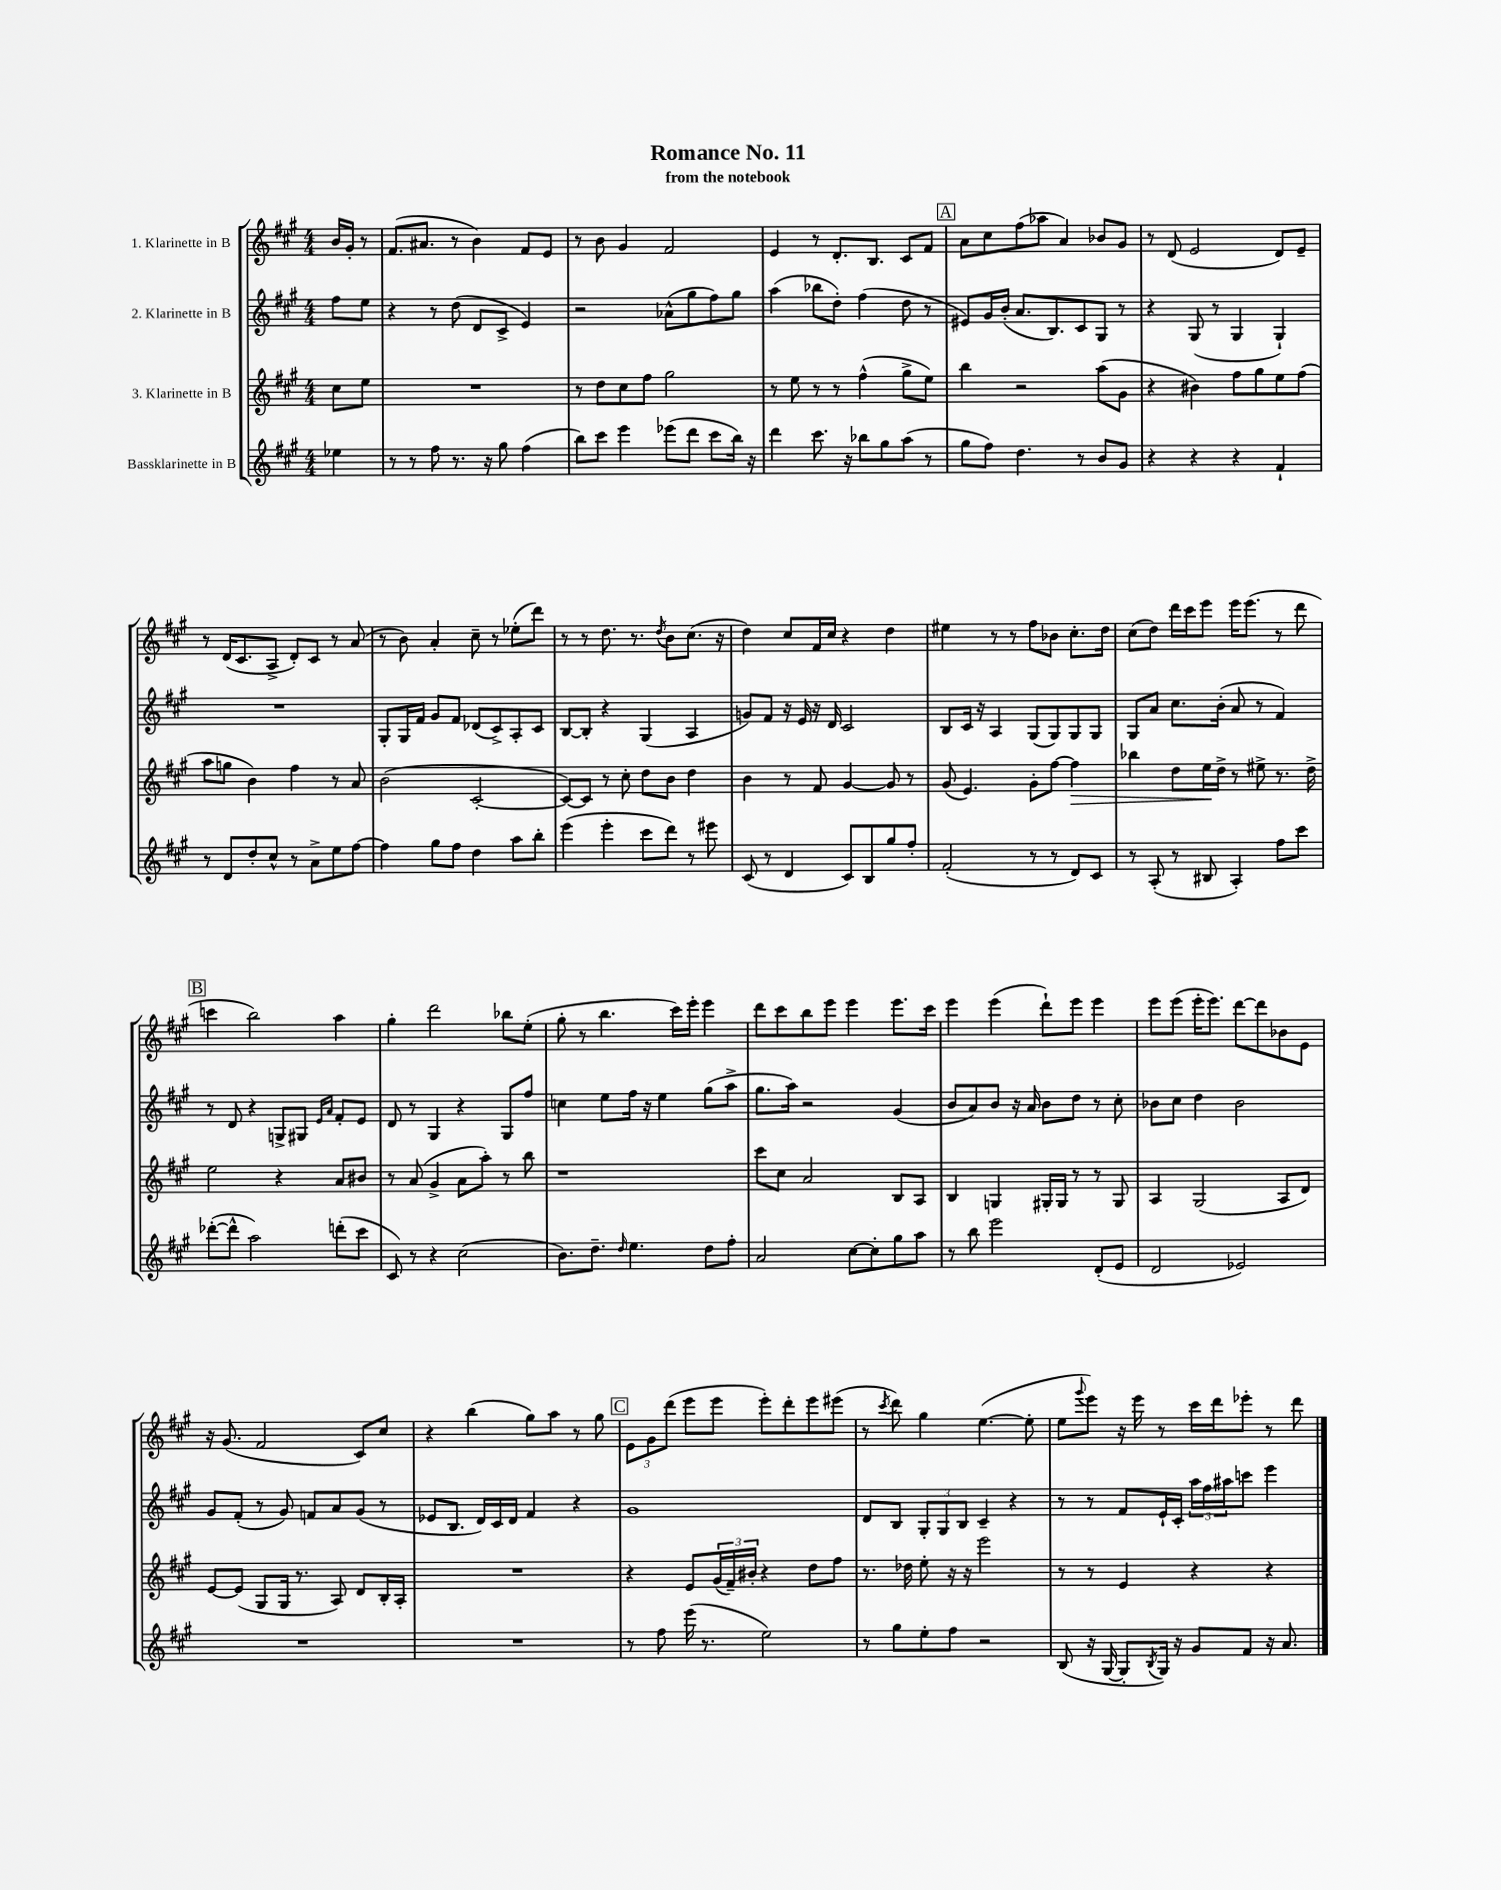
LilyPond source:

\header { title = "Romance No. 11" subtitle = "from the notebook" }
<<
\new StaffGroup <<
\new Staff = "s0" \with { instrumentName = "1. Klarinette in B" } {
    \clef treble \key a \major \numericTimeSignature \time 4/4 \partial 4
    b'16 gis'16-. r8 |
    fis'8.( ais'8. r8 b'4) fis'8 e'8 |
    r8 b'8 gis'4 fis'2 |
    e'4 r8 d'8.-. b8. cis'8 fis'8 |
    \mark \markup { \box "A" } a'8 cis''8 fis''8( aes''8 a'4) bes'8 gis'8 |
    r8 d'8( e'2 d'8) e'8-- |
    r8 d'16( cis'8. a8-> d'8-.) cis'8 r8 a'8( |
    r8 b'8) a'4-. cis''8-- r8 ees''8-.( d'''8) |
    r8 r8 d''8. r8. \acciaccatura { d''8 } b'8 cis''8.( r16 |
    d''4) cis''8 fis'16 cis''16 r4 d''4 |
    eis''4 r8 r8 fis''8 bes'8 cis''8.-. d''16 |
    cis''8( d''8) d'''16 cis'''16 e'''8 e'''16 e'''8.( r8 d'''8 |
    \mark \markup { \box "B" } c'''4 b''2) a''4 |
    gis''4-. d'''2 bes''8 e''8-.( |
    gis''8-. r8 b''4. cis'''16) e'''16-. e'''4 |
    d'''8 cis'''8 b''8 e'''8 e'''4 e'''8. cis'''16 |
    e'''4 e'''4( d'''8-!) e'''8 e'''4 |
    e'''8 e'''8( e'''16-. e'''8.) d'''8~ d'''8 bes'8 e'8 |
    r16 gis'8.( fis'2 cis'8) cis''8 |
    r4 b''4( gis''8) a''8 r8 gis''8 |
    \mark \markup { \box "C" } \tuplet 3/2 { e'8 gis'8 d'''8( } e'''8 e'''8 e'''8-.) d'''8-. e'''8 eis'''8( |
    r8 \acciaccatura { cis'''8 } d'''8) gis''4 e''4.~( e''8-. |
    e''8 \appoggiatura { gis'''8 } e'''8) r16 e'''16 r8 cis'''16 d'''16 ees'''8-. r8 d'''8 \bar "|." |
}
\new Staff = "s1" \with { instrumentName = "2. Klarinette in B" } {
    \clef treble \key a \major \numericTimeSignature \time 4/4 \partial 4
    fis''8 e''8 |
    r4 r8 d''8( d'8 cis'8-> e'4) |
    r2 aes'8-^( gis''8 fis''8) gis''8 |
    a''4( bes''8 d''8-.) fis''4( d''8 r8 |
    \mark \markup { \box "A" } eis'8) gis'16 b'16-.( a'8. b8.) cis'8 gis8 r8 |
    r4 gis8( r8 gis4 gis4-!) |
    R1 |
    gis8-. gis16 fis'16 gis'8 fis'8 des'8( cis'8->) a8-. cis'8 |
    b8~ b8-. r4 gis4( a4 |
    g'8) fis'8 r16 e'16 r16 d'16 cis'2 |
    b8 cis'16 r16 a4 gis8( gis8) gis8 gis8 |
    gis8 a'8 cis''8. b'16-.( a'8 r8 fis'4) |
    \mark \markup { \box "B" } r8 d'8 r4 g8-> gis8 \grace { e'16 a'16 } fis'8-. e'8 |
    d'8 r8 gis4 r4 gis8 fis''8 |
    c''4 e''8 fis''16 r16 e''4 gis''8( a''8-> |
    gis''8. a''16) r2 gis'4( |
    b'8 a'8) b'8 r16 a'16 b'8 d''8 r8 cis''8-. |
    bes'8 cis''8 d''4 bes'2 |
    gis'8 fis'8-.( r8 gis'8) f'8 a'8 gis'8( r8 |
    ees'8 b8. d'16) cis'16 d'16 fis'4 r4 |
    \mark \markup { \box "C" } gis'1 |
    d'8 b8 \tuplet 3/2 { gis8-. gis8 b8 } cis'4-- r4 |
    r8 r8 fis'8 e'16-! cis'16-. \tuplet 3/2 { a''16 fis''16 ais''16 } c'''8 e'''4 \bar "|." |
}
\new Staff = "s2" \with { instrumentName = "3. Klarinette in B" } {
    \clef treble \key a \major \numericTimeSignature \time 4/4 \partial 4
    cis''8 e''8 |
    R1 |
    r8 d''8 cis''8 fis''8 gis''2 |
    r8 e''8 r8 r8 fis''4-^( gis''8-> e''8) |
    \mark \markup { \box "A" } b''4 r2 a''8( gis'8 |
    r4 bis'4) fis''8 gis''8 e''8 fis''8( |
    a''8 g''8 b'4) fis''4 r8 a'8 |
    b'2( cis'2~-. |
    cis'8~) cis'8 r8 cis''8-. d''8 b'8 d''4 |
    b'4 r8 fis'8 gis'4~ gis'8 r8 |
    gis'8( e'4.) gis'8-. fis''8~ fis''4\> |
    bes''4 d''8 e''16\! d''16-> r8 eis''8-> r8. d''16-> |
    \mark \markup { \box "B" } e''2 r4 a'8 bis'8 |
    r8 a'8( gis'4-> a'8 a''8-.) r8 b''8 |
    r1 |
    cis'''8 cis''8 a'2 b8 a8 |
    b4 g4 gis16-. gis16 r8 r8 gis8 |
    a4 gis2( a8 d'8) |
    e'8~ e'8( gis8 gis16 r8. a8) d'8 b16-. a16-. |
    R1 |
    \mark \markup { \box "C" } r4 e'8 \tuplet 3/2 { gis'16( fis'16--) bis'16-. } r4 d''8 fis''8 |
    r8. des''16 e''8-. r16 r16 e'''2 |
    r8 r8 e'4 r4 r4 \bar "|." |
}
\new Staff = "s3" \with { instrumentName = "Bassklarinette in B" } {
    \clef treble \key a \major \numericTimeSignature \time 4/4 \partial 4
    ees''4 |
    r8 r8 fis''8 r8. r16 gis''8 fis''4( |
    b''8) cis'''8 e'''4 ees'''8( d'''8 cis'''8 b''16) r16 |
    d'''4 cis'''8. r16 bes''8 gis''8 a''8( r8 |
    \mark \markup { \box "A" } gis''8 fis''8) d''4. r8 b'8 gis'8 |
    r4 r4 r4 fis'4-! |
    r8 d'8 d''8-. cis''8-^ r8 a'8-> e''8 fis''8~ |
    fis''4 gis''8 fis''8 d''4 a''8 b''8-. |
    e'''4( e'''4-. cis'''8 d'''8) r8 eis'''8 |
    cis'8( r8 d'4 cis'8) b8 gis''8 fis''8-. |
    fis'2-.( r8 r8 d'8) cis'8 |
    r8 a8-.( r8 bis8 a4-.) fis''8 cis'''8 |
    \mark \markup { \box "B" } des'''8~-.( des'''8-^ a''2) d'''8-.( cis'''8 |
    cis'8) r8 r4 cis''2( |
    b'8.) d''8.-- \grace { d''16 } e''4. d''8 fis''8-. |
    a'2 cis''8~ cis''8-. gis''8 a''8 |
    r8 b''8 e'''2 d'8-.( e'8 |
    d'2 ees'2) |
    R1 |
    R1 |
    \mark \markup { \box "C" } r8 fis''8 e'''16( r8. e''2) |
    r8 gis''8 e''8-. fis''8 r2 |
    b8( r16 gis16~ gis8-. \acciaccatura { b8 } gis16) r16 gis'8 fis'8 r16 a'8. \bar "|." |
}
>>
>>
\layout { \context { \Score \remove "Bar_number_engraver" } }
